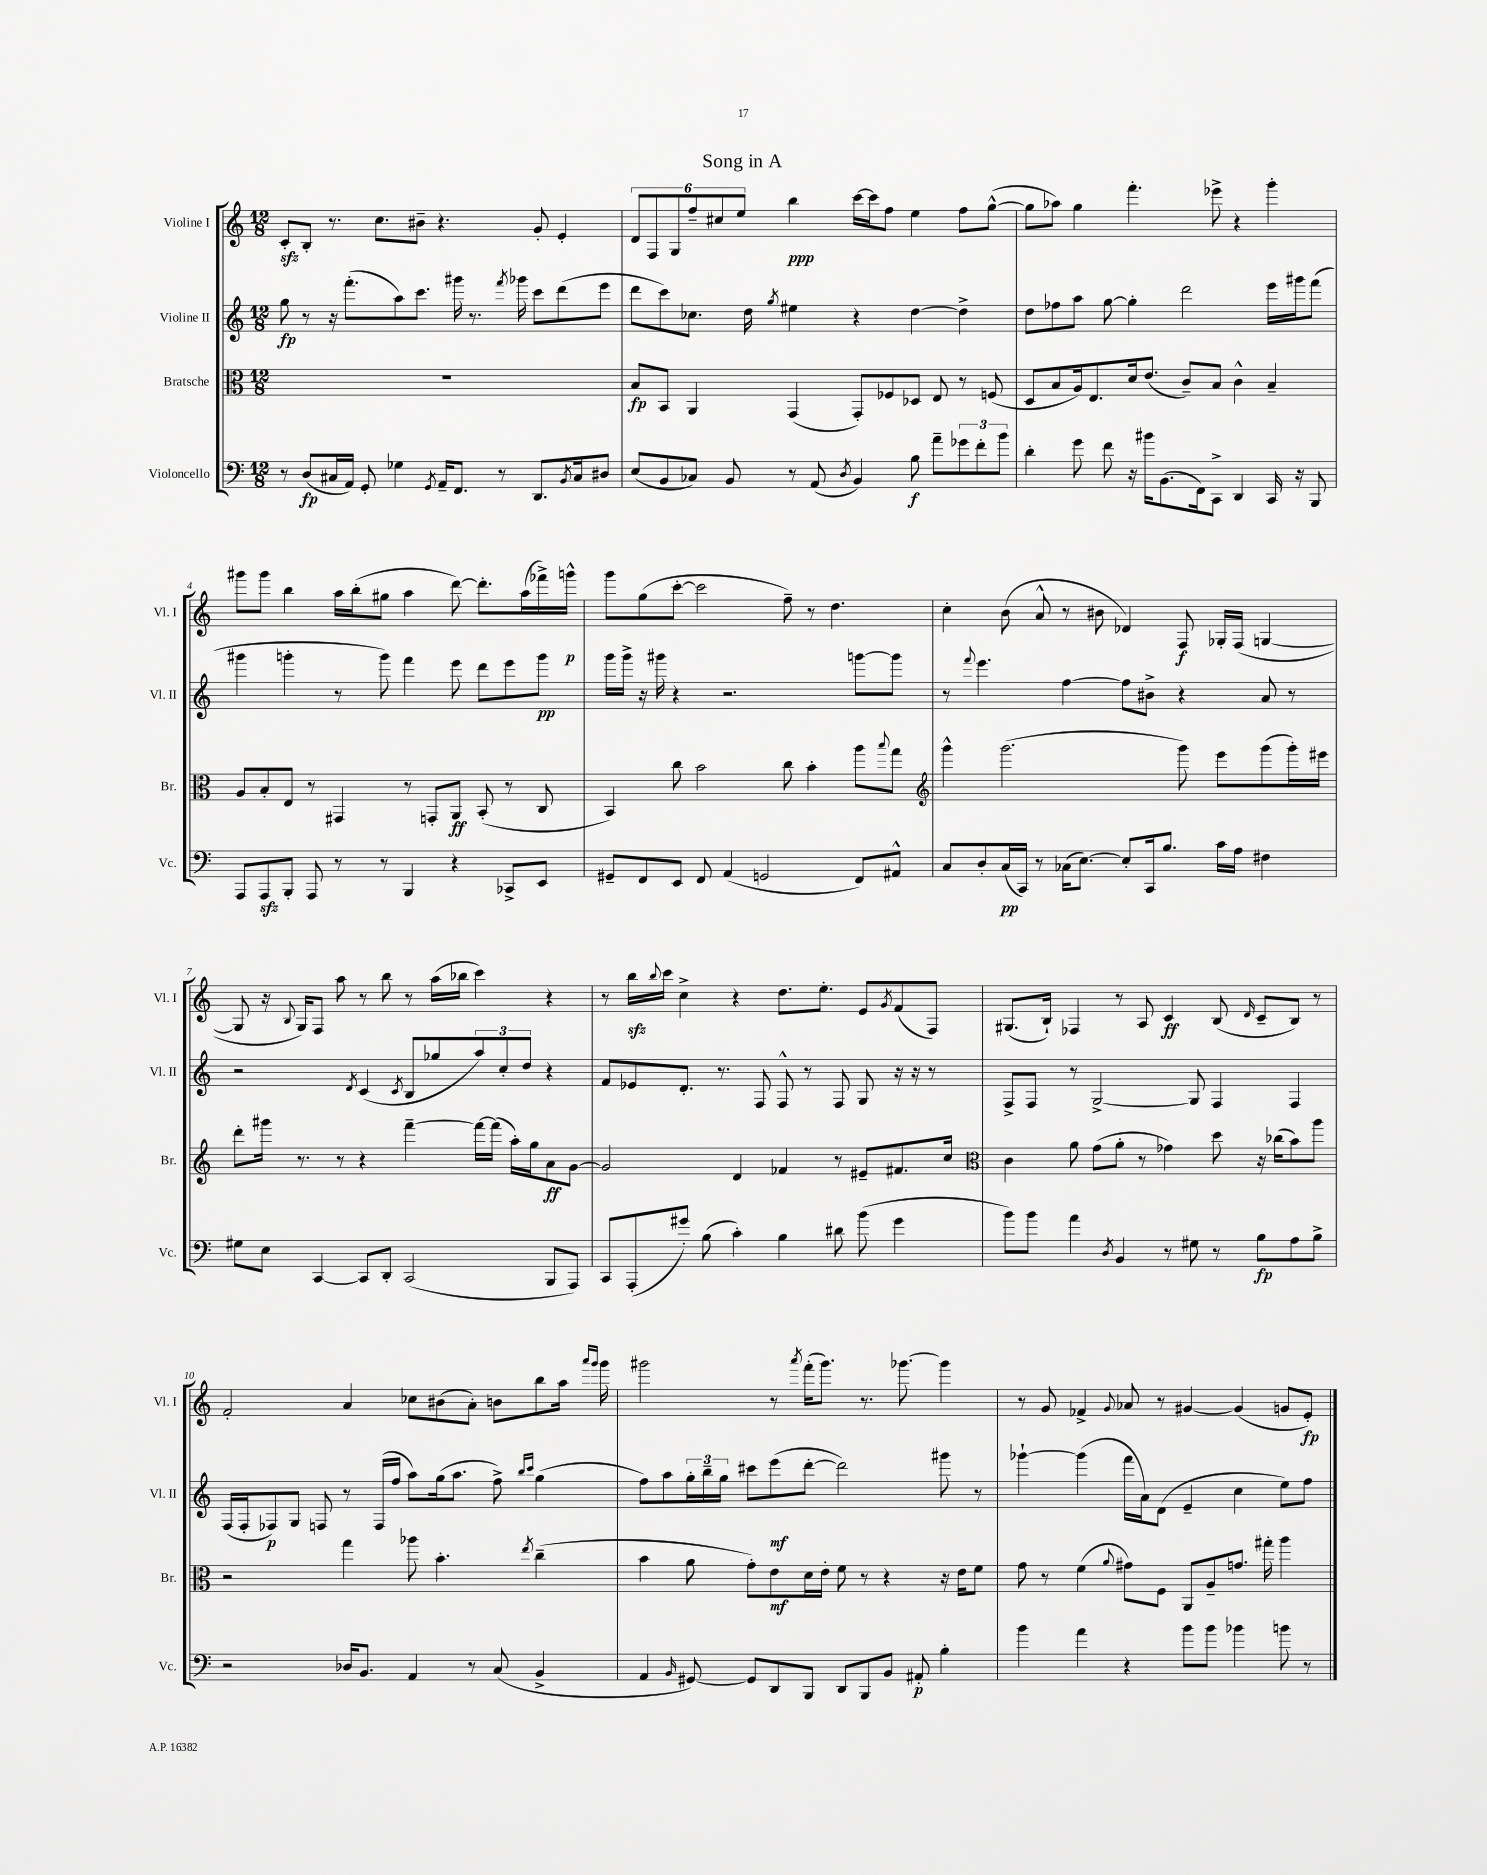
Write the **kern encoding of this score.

**kern	**dynam	**kern	**dynam	**kern	**dynam	**kern	**dynam
*part4	*part4	*part3	*part3	*part2	*part2	*part1	*part1
*staff4	*staff4	*staff3	*staff3	*staff2	*staff2	*staff1	*staff1
*I"Violoncello	*	*I"Bratsche	*	*I"Violine II	*	*I"Violine I	*
*I'Vc.	*	*I'Br.	*	*I'Vl. II	*	*I'Vl. I	*
*clefF4	*	*clefC3	*	*clefG2	*	*clefG2	*
*k[]	*	*k[]	*	*k[]	*	*k[]	*
*M12/8	*	*M12/8	*	*M12/8	*	*M12/8	*
=1	=1	=1	=1	=1	=1	=1	=1
8r	.	1.r	.	8gg\	fp	8czz'/L	.
(8D/L	fp	.	.	8r	.	8B'/J	.
16C#X/L	.	.	.	16r	.	8.r	.
16AA/JJ)	.	.	.	(8.fff'\L	.	.	.
8GG'/	.	.	.	.	.	.	.
.	.	.	.	.	.	8.cc\L	.
4G-X\	.	.	.	8aa\)	.	.	.
.	.	.	.	8.ccc\J	.	8b#X~\J	.
8qGG/	.	.	.	.	.	.	.
16AA~/KL	.	.	.	.	.	4.r	.
8.FF/J	.	.	.	16ggg#X\	.	.	.
.	.	.	.	8.r	.	.	.
8r	.	.	.	.	.	.	.
.	.	.	.	8qfff/	.	.	.
.	.	.	.	16ggg-X\	.	.	.
8.DD/L	.	.	.	8ccc\L	.	8g'/	.
.	.	.	.	(8ddd\	.	4e'/	.
8qBB/	.	.	.	.	.	.	.
16C#/k	.	.	.	.	.	.	.
8D#X/J	.	.	.	8eee\J	.	.	.
=2	=2	=2	=2	=2	=2	=2	=2
(8E/L	.	8B/L	fp	8ddd\L	.	12d/L	.
.	.	.	.	.	.	12F/	.
8BB/	.	8BB/J	.	8ccc\)	.	.	.
.	.	.	.	.	.	12G/	.
8C-X/J)	.	4AA/	.	8.cc-X\J	.	12ff~/	.
.	.	.	.	.	.	12cc#X/	.
8BB/	.	.	.	.	.	.	.
.	.	.	.	.	.	12ee/J	.
.	.	.	.	16dd\	.	.	.
.	.	.	.	8qgg/	.	.	.
8r	.	(4GG/	.	4ee#X\	.	4bb\	ppp
(8AA/	.	.	.	.	.	.	.
8qD/	.	.	.	.	.	.	.
4BB/)	.	8GG'/L)	.	4r	.	[16ccc\LL	.
.	.	.	.	.	.	16ccc\J]	.
.	.	8F-X/	.	.	.	8ff\J	.
8B\	f	8D-X/J	.	[4dd\	.	4ee\	.
8a~\L	.	8E/	.	.	.	.	.
12g-X\	.	8r	.	4dd^\]	.	8ff\L	.
12f'\	.	.	.	.	.	.	.
.	.	(8Fn/	.	.	.	([8gg^^\J	.
12b\J	.	.	.	.	.	.	.
=3	=3	=3	=3	=3	=3	=3	=3
4d'\	.	8D/L	.	8dd\L	.	8gg\L]	.
.	.	8B/	.	8ff-X\	.	8aa-X\J)	.
8g\	.	16A/k)	.	8aa\J	.	4gg\	.
.	.	8.E/	.	.	.	.	.
8f\	.	.	.	[8gg\	.	.	.
16r	.	16d/k	.	4gg'\]	.	4.fff'\	.
16b#X\KL	.	(8.e/J	.	.	.	.	.
(8.BB\	.	.	.	.	.	.	.
.	.	8c~/L)	.	2ddd\	.	.	.
16FF\k)	.	.	.	.	.	.	.
8CC^\J	.	8B/J	.	.	.	8eee-X^\	.
4DD/	.	4c^^\	.	.	.	4r	.
16CC/	.	4B~/	.	16eee\LL	.	4ggg'\	.
16r	.	.	.	16ggg#X\J	.	.	.
8BBB/	.	.	.	(8fff\J	.	.	.
!!LO:LB:g=z
=4	=4	=4	=4	=4	=4	=4	=4
8AAA/L	.	8A/L	.	4ggg#X\	.	8ggg#X\L	.
8AAAzz/	.	8B'/	.	.	.	8ggg#\J	.
8BBB'/J	.	8E/J	.	4gggn'\	.	4bb\	.
8AAA/	.	8r	.	.	.	.	.
8r	.	4GG#X/	.	8r	.	16aa\LL	.
.	.	.	.	.	.	(16bb'\J	.
8r	.	.	.	8ggg\)	.	8gg#X\J	.
4BBB/	.	8r	.	4fff\	.	4aa\	.
.	.	8GGn'/L	.	.	.	.	.
4r	.	8AA/J	ff	8eee\	.	[8ddd\)	.
.	.	(8BB'/	.	8ddd\L	.	8.ddd'\L]	.
8CC-X^/L	.	8r	.	8eee\	.	.	.
.	.	.	.	.	.	(16aa\L	.
8EE/J	.	8C/	.	8ggg\J	pp	16fff-X^\)	.
.	.	.	.	.	.	16gggn^^\JJ	p
=5	=5	=5	=5	=5	=5	=5	=5
8GG#X~/L	.	4BB/)	.	16ggg\LL	.	8ggg\L	.
.	.	.	.	16ggg^\JJ	.	.	.
8FF/	.	.	.	16r	.	(8gg\	.
.	.	.	.	16ggg#X\	.	.	.
8EE/J	.	8cc\	.	4r	.	[8ccc'\J	.
8FF/	.	2b\	.	.	.	2ccc\]	.
(4AA/	.	.	.	2.r	.	.	.
2GGn/	.	.	.	.	.	.	.
.	.	8cc\	.	.	.	8ff~\)	.
.	.	4b'\	.	.	.	8r	.
.	.	.	.	.	.	4.dd\	.
8FF/L)	.	8aa\L	.	[8gggn\L	.	.	.
.	.	8qqbb/	.	.	.	.	.
8AA#X^^/J	.	8gg\J	.	8ggg\J]	.	.	.
=6	=6	=6	=6	=6	=6	=6	=6
*	*	*clefG2	*	*	*	*	*
8C/L	.	4ggg^^\	.	8r	.	4cc'\	.
.	.	.	.	8qqfff/	.	.	.
8D'/	.	.	.	4.eee\	.	.	.
(16C/L	pp	(2.ggg\	.	.	.	(8b\	.
16CC/JJ)	.	.	.	.	.	.	.
8r	.	.	.	.	.	8a^^/	.
(16C-X\KL	.	.	.	[4ff\	.	8r	.
[8.E\J)	.	.	.	.	.	.	.
.	.	.	.	.	.	8b#X\	.
8E'/L]	.	.	.	8ff\L]	.	4d-X/)	.
16CC/k	.	.	.	8b#X^\J	.	.	.
8.B/J	.	.	.	.	.	.	.
.	.	8ggg\)	.	4r	.	8F/	f
16c\LL	.	8eee\L	.	.	.	16G-X'/LL	.
16A\JJ	.	.	.	.	.	(16F/JJ	.
4F#X\	.	(8ggg\	.	8a/	.	[4Gn/	.
.	.	16ggg'\L)	.	8r	.	.	.
.	.	16eee#X\JJ	.	.	.	.	.
!!LO:LB:g=z
=7	=7	=7	=7	=7	=7	=7	=7
8G#X\L	.	8ddd'\L	.	2r	.	8G/]	.
8E\J	.	16ggg#X\Jk	.	.	.	16r	.
.	.	.	.	.	.	8qqB/	.
.	.	8.r	.	.	.	16G/KL)	.
[4CC/	.	.	.	.	.	8F/J	.
.	.	8r	.	.	.	8aa\	.
.	.	.	.	8qd/	.	.	.
8CC/L]	.	4r	.	(4c/	.	8r	.
8DD'/J	.	.	.	.	.	8bb\	.
.	.	.	.	8qc/	.	.	.
(2CC/	.	[4fff~\	.	8B/L	.	8r	.
.	.	.	.	8gg-X/	.	(16aa\LL	.
.	.	.	.	.	.	16bb-X\JJ	.
.	.	16fff\LL_	.	12aa/)	.	4ccc\)	.
.	.	(16fff\JJ]	.	.	.	.	.
.	.	.	.	12cc'/	.	.	.
.	.	16aa'\LL)	.	.	.	.	.
.	.	.	.	12dd/J	.	.	.
.	.	16gg\J	.	.	.	.	.
8BBB/L	.	8a\	ff	4r	.	4r	.
8AAA/J)	.	[8g\J	.	.	.	.	.
=8	=8	=8	=8	=8	=8	=8	=8
8CC/L	.	2g/]	.	8f/L	.	8r	.
(8AAA'/	.	.	.	8e-X/	.	16bbzz\LL	.
.	.	.	.	.	.	8qqbb/	.
.	.	.	.	.	.	16ccc\JJ	.
8g#X'/J)	.	.	.	8.d'/J	.	4cc^\	.
(8B\	.	.	.	.	.	.	.
.	.	.	.	8.r	.	.	.
4c'\)	.	4d/	.	.	.	4r	.
.	.	.	.	8F/	.	.	.
4B\	.	4f-X/	.	8F^^/	.	8.dd\L	.
.	.	.	.	8r	.	.	.
.	.	.	.	.	.	8.ee'\J	.
8d#X\	.	8r	.	8F/	.	.	.
(8b\	.	8e#X~/L	.	8G/	.	8e/L	.
.	.	.	.	.	.	8qg/	.
4g#\	.	8.f#X/	.	16r	.	(8f/	.
.	.	.	.	16r	.	.	.
.	.	.	.	8r	.	8F/J)	.
.	.	16cc/Jk	.	.	.	.	.
=9	=9	=9	=9	=9	=9	=9	=9
*	*	*clefC3	*	*	*	*	*
8b\L)	.	4c\	.	8F^/L	.	(8.G#X/L	.
8b\J	.	.	.	8F/J	.	.	.
.	.	.	.	.	.	16B`/Jk)	.
4a\	.	8a\	.	8r	.	4F-X/	.
.	.	(8g\L	.	[2G^/	.	.	.
8qD/	.	.	.	.	.	.	.
4BB/	.	8a'\J	.	.	.	8r	.
.	.	8r	.	.	.	8A/	.
8r	.	4g-X\)	.	.	.	4c/	ff
8G#X\	.	.	.	8G/]	.	.	.
8r	.	8dd\	.	4F/	.	(8B/	.
.	.	.	.	.	.	16qqd/	.
8B\L	fp	16r	.	.	.	8c~/L	.
.	.	(16cc-X\KL	.	.	.	.	.
8A\	.	8b\)	.	4F/	.	8B/J)	.
8B^\J	.	8aa\J	.	.	.	8r	.
!!LO:LB:g=z
=10	=10	=10	=10	=10	=10	=10	=10
2r	.	2r	.	(16F/LL	.	2f'/	.
.	.	.	.	16F'/J	.	.	.
.	.	.	.	8F-X/)	p	.	.
.	.	.	.	8G/J	.	.	.
.	.	.	.	8Fn/	.	.	.
16D-X/KL	.	4gg\	.	8r	.	4a/	.
8.BB/J	.	.	.	.	.	.	.
.	.	.	.	(16F/LL	.	.	.
.	.	.	.	16ff/JJ	.	.	.
4AA/	.	8aa-X\	.	8aa\L)	.	8cc-X\L	.
.	.	4.b'\	.	(16gg\k	.	(8b#X\	.
.	.	.	.	8.aa\J	.	.	.
8r	.	.	.	.	.	8a'\J)	.
(8C/	.	.	.	8ff^\)	.	8bn\L	.
.	.	.	.	16qqbb/LL	.	.	.
.	.	8qee/	.	16qqccc/JJ	.	.	.
4BB^/	.	(4cc~\	.	(4gg\	.	8bb\	.
.	.	.	.	.	.	16aa\Jk	.
.	.	.	.	.	.	16qqaaa/LL	.
.	.	.	.	.	.	16qqggg/JJ	.
.	.	.	.	.	.	16ggg\	.
=11	=11	=11	=11	=11	=11	=11	=11
4AA/	.	4b\	.	8ff\L)	.	2ggg#X\	.
.	.	.	.	8aa\	.	.	.
16qqBB/	.	.	.	.	.	.	.
[8GG#X/)	.	8a\	.	24gg'\L	.	.	.
.	.	.	.	24bb~\	.	.	.
.	.	.	.	24gg\JJ	.	.	.
8GG#/L]	.	8g'\L)	.	8ccc#X\L	.	.	.
8DD/	.	8e\	mf	(8eee\	mf	8r	.
.	.	.	.	.	.	8qaaa/	.
8BBB/J	.	16d\L	.	[8ddd'\J	.	(16fff'\KL	.
.	.	16e'\JJ	.	.	.	8.ggg#\J)	.
8DD/L	.	8f\	.	2ddd\])	.	.	.
8BBB/	.	8r	.	.	.	8.r	.
8BB/J	.	4r	.	.	.	.	.
.	.	.	.	.	.	[8.ggg-X\	.
8AA#X'/	p	.	.	.	.	.	.
4B'\	.	16r	.	8ggg#X\	.	4ggg-\]	.
.	.	16e\KL	.	.	.	.	.
.	.	8f\J	.	8r	.	.	.
=12	=12	=12	=12	=12	=12	=12	=12
4b\	.	8g\	.	[4ggg-X`\	.	8r	.
.	.	8r	.	.	.	8g/	.
4a\	.	(4f\	.	(4ggg-\]	.	4f-X^/	.
.	.	8qqa/	.	.	.	8qqg/	.
4r	.	8g#X\L)	.	16fff\LL	.	8a-X/	.
.	.	.	.	16a\J)	.	.	.
.	.	8F\J	.	(8d\J	.	8r	.
8b\L	.	8AA/L	.	4e~/	.	[4g#X/	.
8b\J	.	8A~/	.	.	.	.	.
4b-X\	.	8.gn/J	.	4cc\	.	(4g#/]	.
.	.	16gg#X'\	.	.	.	.	.
8bn\	.	4aa\	.	8ee\L)	.	8gn/L	.
8r	.	.	.	8ff\J	.	8e'/J)	fp
==	==	==	==	==	==	==	==
*-	*-	*-	*-	*-	*-	*-	*-
